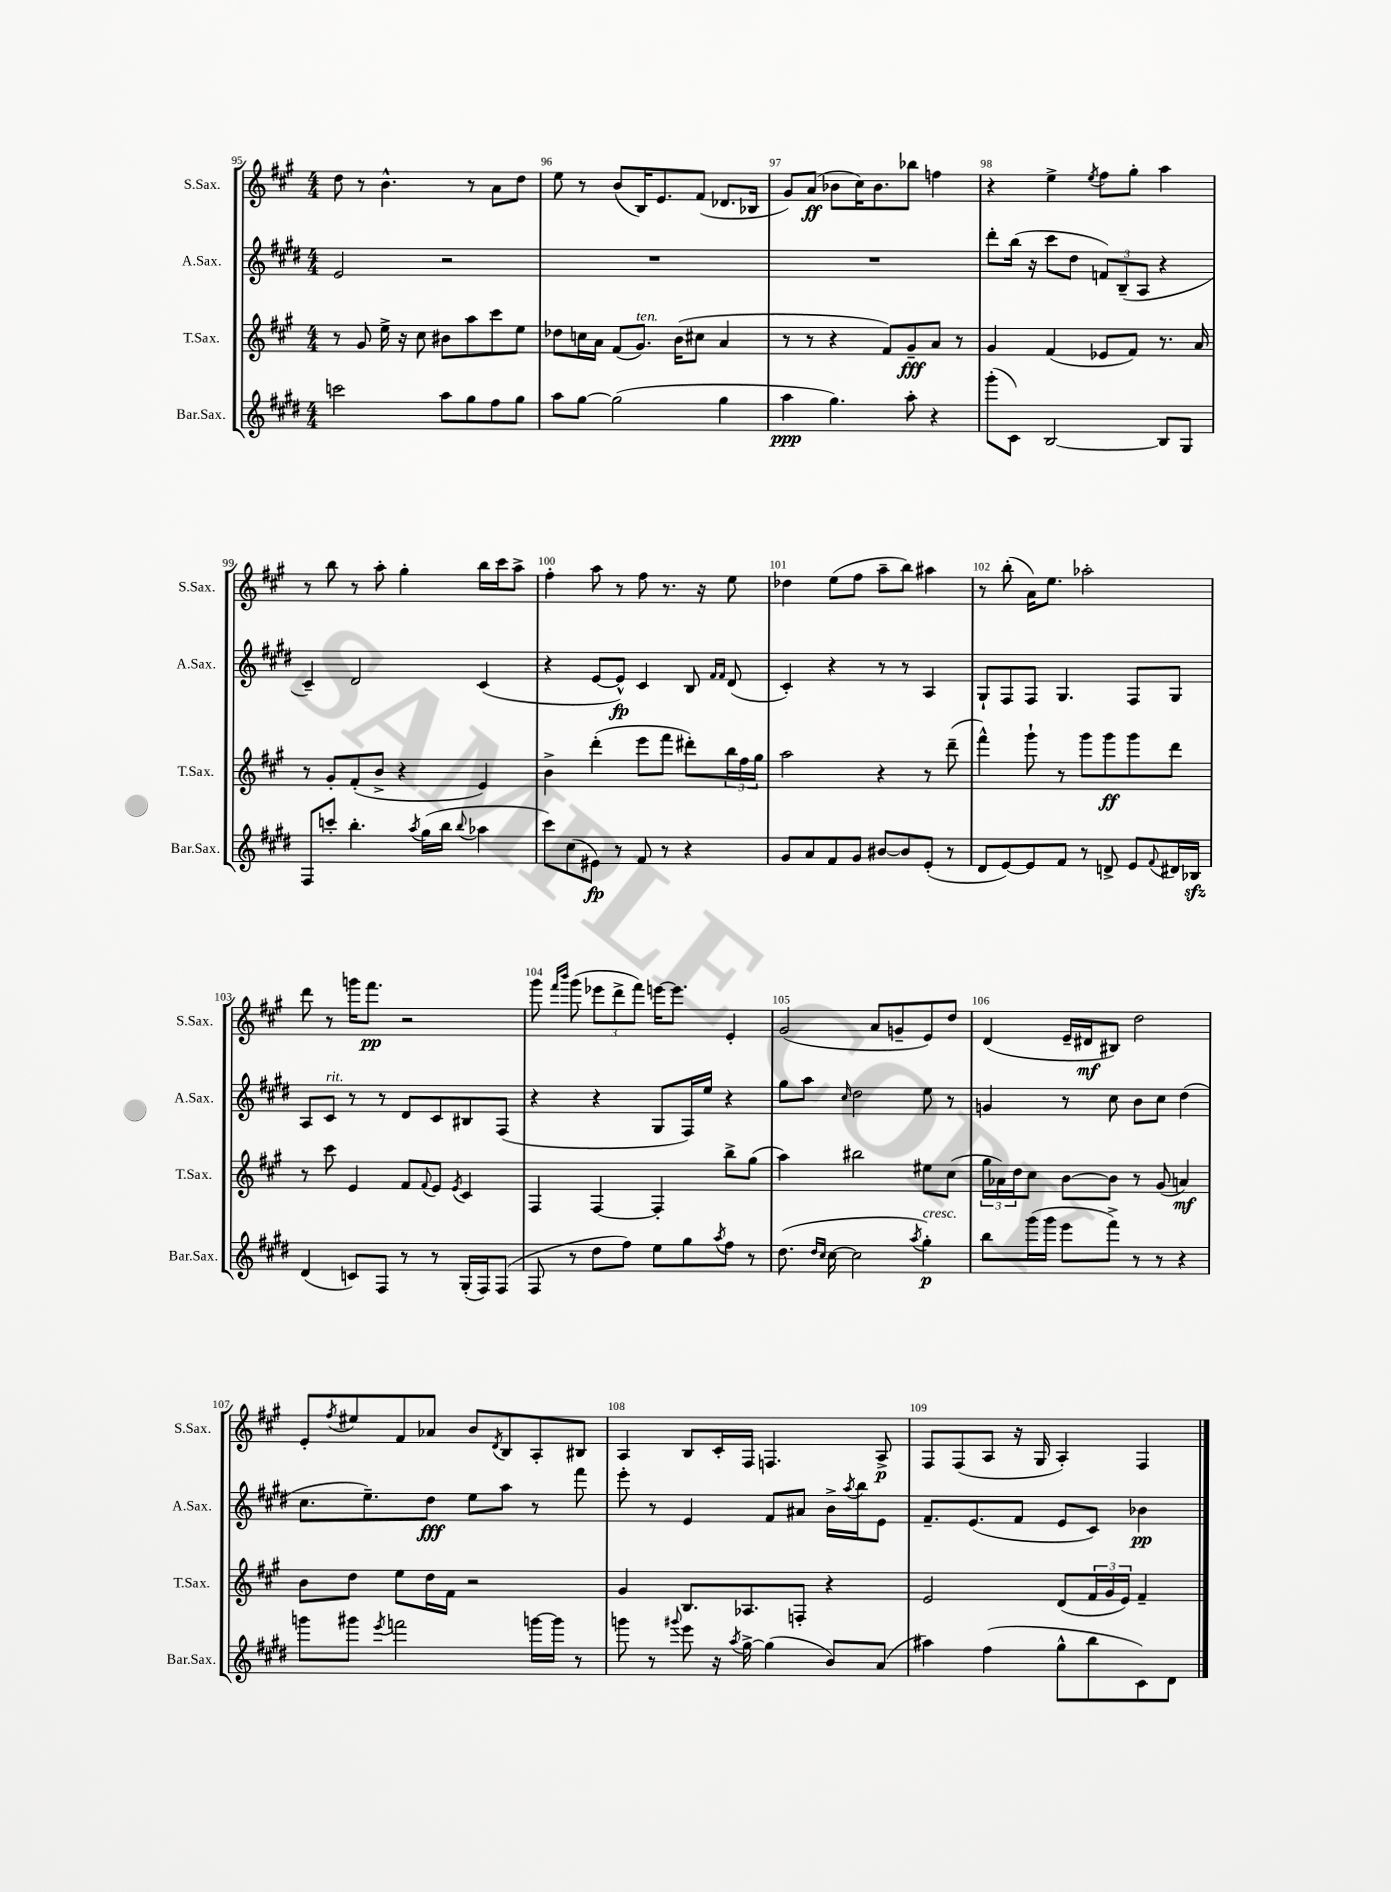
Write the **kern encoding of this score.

**kern	**kern	**kern	**kern
*staff4	*staff3	*staff2	*staff1
*clefG2	*clefG2	*clefG2	*clefG2
*k[f#c#g#d#]	*k[f#c#g#]	*k[f#c#g#d#]	*k[f#c#g#]
*M4/4	*M4/4	*M4/4	*M4/4
2ccc\	8r	2e/	8dd\
.	8g#/	.	8r
.	16ee^\	.	4.b^^\
.	16r	.	.
.	8cc#\	.	.
8aa\L	8b#\L	2r	.
8gg#\	8aa\	.	8r
8ff#\	8ccc#\	.	8a\L
8gg#\J	8ee\J	.	8dd\J
=	=	=	=
8aa\L	8dd-\L	1r	8ee\
[8gg#\J	16cc\L	.	8r
.	16a\JJ	.	.
(2gg#\]	(8f#/L	.	(8b/L
.	8.g#/J)	.	16B/K)
.	.	.	8.e/
.	(16b\LK	.	.
.	8cc#\J	.	(8f#/J
4gg#\	4a/	.	8.d-/L
.	.	.	16B-/Jk
=	=	=	=
4aa\	8r	1r	8g#/L)
.	8r	.	(8a/J
4.gg#\)	4r	.	8b-\L
.	.	.	16cc#\K)
.	.	.	8.b-\
.	8f#/L)	.	.
8aa'\	8g#~/	.	8bb-\J
4r	8a/J	.	4ff\
.	8r	.	.
=	=	=	=
(8ggg#'\L	4g#/	8ddd#'\L	4r
8c#\J)	.	(16bb\Jk	.
.	.	16r	.
[2B/	(4f#/	8ccc#\L	4ee^\
.	.	8dd#\J	.
.	.	.	8qee/
.	8e-/L	12f/L)	8ff#\L
.	.	(12B~/	.
.	8f#/J)	.	8gg#'\J
.	.	12A/J	.
8B/]L	8.r	4r	4aa\
8G#/J	.	.	.
.	16a/	.	.
=	=	=	=
8F#/L	8r	4c#~/)	8r
8ccc'/J	8g#'/L	.	8bb\
4.bb'\	(8f#'/	2d#/	8r
.	8b^/J	.	8aa'\
.	4r	.	4gg#'\
8qaa/	.	.	.
(16gg#\LL	.	.	.
16bb\JJ	.	.	.
8qqbb/	.	.	.
4aa-\	4e/)	(4c#/	16bb\LL
.	.	.	16ccc#\J
.	.	.	8aa^\J
=	=	=	=
8ccc#\L)	4b^\	4r	4ff#'\
(8cc#\	.	.	.
8e#\J)	(4ddd'\	[8e/L	8aa\
8r	.	8e^^/]J)	8r
8f#/	8eee\L	4c#/	8ff#\
8r	8fff#\J	.	8.r
4r	8ddd#'\L)	8B/	.
.	.	.	16r
.	.	16qqf#/LL	.
.	.	16qqf#/JJ	.
.	24bb\L	(8d#/	8ee\
.	24ff#\	.	.
.	24gg#\JJ	.	.
=	=	=	=
8g#/L	2aa\	4c#'/)	4dd-\
8a/	.	.	.
8f#/	.	4r	(8ee\L
8g#/J	.	.	8ff#\J
[8b#/L	4r	8r	8aa~\L
8b#/]	.	8r	8bb\J)
(8e'/J	8r	4A/	4aa#\
8r	(8ddd~\	.	.
=	=	=	=
8d#/L	4fff#^^\)	8G#`/L	8r
[8e/)	.	8F#/	(8bb'\
8e/]	8ggg#`\	8F#/J	16a\LK)
.	.	.	8.ee\J
8f#/J	8r	4.G#/	.
8r	8ggg#\L	.	2aa-'\
8d^/	8ggg#\	.	.
8e/L	8ggg#\	8F#/L	.
8qqf#/	.	.	.
16d#/L	8ddd\J	8G#/J	.
16B-/JJ	.	.	.
=	=	=	=
(4d#/	8r	8A/L	8ddd\
.	8ccc#\	8c#/J	8r
8c/L)	4e/	8r	16ggg\LK
.	.	.	8.fff#\J
8F#/J	.	8r	.
8r	8f#/L	8d#/L	2r
.	8qqf#/	.	.
8r	8e/J	8c#/	.
.	8qe/	.	.
(16G#'/LL	4c#/	8B#/	.
16F#/J)	.	.	.
(8F#/J	.	(8F#/J	.
=	=	=	=
8F#/	4F#/	4r	8ggg#\
.	.	.	16qqfff#/LL
.	.	.	16qqbbb/JJ
8r	.	.	(8ggg#\
8dd#\L	[4F#/	4r	12eee-\L
.	.	.	12ddd^\
8ff#\J)	.	.	.
.	.	.	12fff#\J)
8ee\L	4F#'/]	8G#/L	[16eee\LK
.	.	.	8.eee\]J
8gg#\	.	16F#/L)	.
.	.	16ee/JJ	.
8qaa/	.	.	.
8ff#\J	8bb^\L	4r	4e'/
8r	(8gg#\J	.	.
=	=	=	=
(8.dd#\	4aa\)	8gg#\L	(2g#/
.	.	8aa\J	.
16qqdd#/LL	.	.	.
16qqcc#/JJ	.	.	.
[16cc#\	.	.	.
.	.	16qqcc#/	.
2cc#\]	2bb#\	2dd#\	.
.	.	.	8a/L
.	.	.	8g~/
8qaa/	.	.	.
4gg#'\)	8ee#\L	8ee\	8e/)
.	(8cc#\J	8r	8dd/J
=	=	=	=
8bb\L	24gg#\LL	4g/	(4d/
.	24a-\)	.	.
.	24dd\J	.	.
(16ggg#\L	8cc#\J	.	.
16ggg#\JJ	.	.	.
8eee\L	[8b\L	8r	16e~/LL
.	.	.	16d#/J
8fff#^\J)	8b\]J	8cc#\	8B#/J)
8r	8r	8b\L	2dd\
8r	(8g#/	8cc#\J	.
4r	4a/)	(4dd#\	.
=	=	=	=
8ggg\L	8b\L	8.cc#\L	8e'/L
.	.	.	8qff#/
8ggg#\J	8dd\J	.	8ee#/
.	.	8.ee~\)	.
8qeee/	.	.	.
2fff\	8ee\L	.	8f#/
.	16dd\L	8dd#\J	8a-/J
.	16f#\JJ	.	.
.	2r	8ee\L	8b/L
.	.	.	8qd/
.	.	8aa\J	8B/
[16ggg\LL	.	8r	8A'/
16ggg\]JJ	.	.	.
8r	.	8fff#\	8B#/J
=	=	=	=
8ggg\	4g#/	8eee'\	4A/
8r	.	8r	.
8qqggg#/	.	.	.
8eee\	8.B/L	4e/	8B/L
16r	.	.	16c#'/L
8qaa/	.	.	.
[16gg#^\	8.A-/	.	16F#/JJ
(4gg#\]	.	8f#/L	4.F/
.	8F'/J	8a#/J	.
8b/L)	4r	16b^\LL	.
.	.	8qaa/	.
.	.	16bb\J	.
(8a/J	.	8e\J	8A^/
=	=	=	=
4aa#\)	2e/	8.f#~/L	8F#/L
.	.	.	(8F#/
.	.	(8.e/	.
(4ff#\	.	.	8A/J
.	.	8f#/J	16r
.	.	.	16G#/
8gg#^^\L	(8d/L	8e/L	4A'/)
8bb\	24f#/L	8c#/J)	.
.	24g#/	.	.
.	24e/JJ)	.	.
8c#\)	4f#~/	4b-\	4F#/
8d#\J	.	.	.
==	==	==	==
*-	*-	*-	*-
